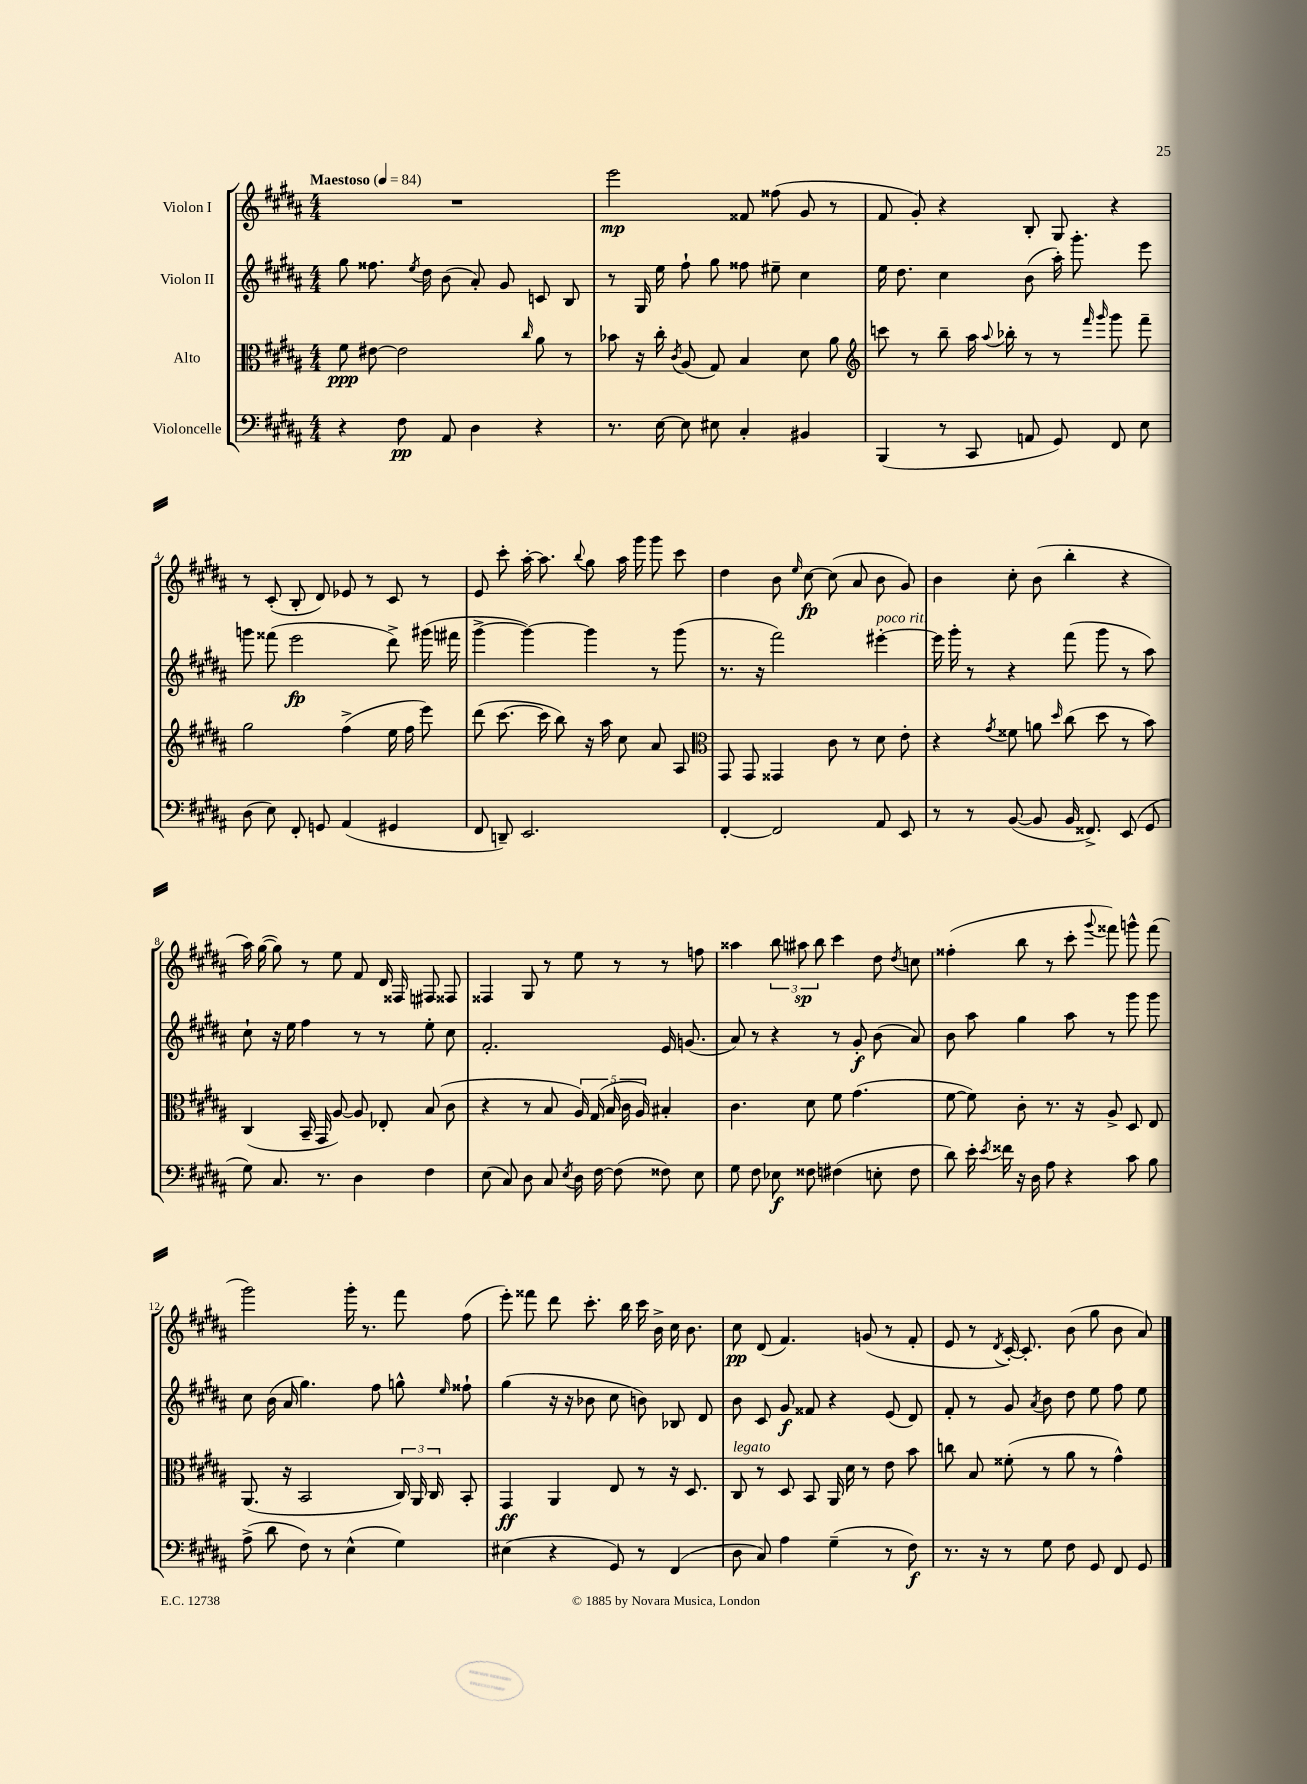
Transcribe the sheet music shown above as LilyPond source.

<<
\new StaffGroup <<
\new Staff = "s0" \with { instrumentName = "Violon I" } {
    \clef treble \key b \major \numericTimeSignature \time 4/4 \tempo "Maestoso" 4 = 84
    \autoBeamOff R1 |
    e'''2\mp fisis'8 fisis''8( gis'8 r8 |
    fis'8 gis'8-.) r4 b8-. gis8 r4 |
    r8 cis'8-.( b8-. dis'8) ees'8 r8 cis'8 r8 |
    e'8 cis'''8-. ais''16~-. ais''8. \appoggiatura { b''8 } gis''8 ais''16 gis'''16 gis'''8 cis'''8 |
    dis''4 b'8 \grace { e''16 } cis''8~\fp cis''8( ais'8 b'8 gis'8) |
    b'4 cis''8-. b'8( b''4-. r4 |
    ais''16) gis''16~( gis''8) r8 e''8 fis'8 dis'16 fisis16 fis8 fisis8 |
    fisis4 gis8 r8 e''8 r8 r8 f''8 |
    aisis''4 \tuplet 3/2 { b''8 ais''8\sp b''8 } cis'''4 dis''8 \acciaccatura { dis''8 } c''8 |
    fisis''4-.( b''8 r8 cis'''8-. \appoggiatura { gis'''8 } fisis'''8) g'''8-^ fisis'''8( |
    gis'''2) gis'''16-. r8. fis'''8 fis''8( |
    e'''8-.) fisis'''8 dis'''8 cis'''8.-. b''16 cis'''16 b'16-> cis''16 b'8. |
    cis''8\pp dis'8( fis'4.) g'8( r8 fis'8-. |
    e'8 r8 \acciaccatura { dis'8 } cis'16~-.) cis'8.-. b'8( gis''8 b'8 ais'8) \bar "|." |
}
\new Staff = "s1" \with { instrumentName = "Violon II" } {
    \clef treble \key b \major \numericTimeSignature \time 4/4
    \autoBeamOff gis''8 fisis''8. \acciaccatura { e''8 } dis''16 b'8( ais'8-.) gis'8 c'8 b8 |
    r8 gis16 e''16 fis''8-! gis''8 fisis''8 eis''8-- cis''4 |
    e''16 dis''8. cis''4 b'8( ais''16-.) gis'''8.-. e'''8 |
    g'''8 fisis'''8( e'''2\fp dis'''8->) gis'''16( fis'''16 |
    gis'''4~-> gis'''4~) gis'''4 r8 gis'''8( |
    r8. r16 fis'''2) eis'''4~-.^\markup { \italic "poco rit." } |
    eis'''16 gis'''16-. r8 r4 fis'''8( gis'''8 r8 ais''8) |
    cis''8-! r16 e''16 fis''4 r8 r8 e''8-. cis''8 |
    fis'2.-. e'16 g'8.( |
    ais'8) r8 r4 r8 gis'8-.\f b'8( ais'8) |
    b'8 ais''8 gis''4 ais''8 r8 gis'''8 gis'''8 |
    cis''8 b'16( ais'16 gis''4.) fis''8 g''8-^ \grace { e''16 } fisis''8-! |
    gis''4( r16 r16 bes'8 cis''8 b'8) bes8 dis'8 |
    b'8 cis'8 gis'8\f fisis'8 r4 e'8( dis'8) |
    fis'8-. r8 gis'8 \acciaccatura { ais'8 } b'8 dis''8 e''8 fis''8 e''8 \bar "|." |
}
\new Staff = "s2" \with { instrumentName = "Alto" } {
    \clef alto \key b \major \numericTimeSignature \time 4/4
    \autoBeamOff fis'8\ppp eis'8~ eis'2 \grace { cis''16 } ais'8 r8 |
    bes'8 r16 cis''16-. \acciaccatura { cis'8 } ais8( gis8) b4 dis'8 ais'8 |
    \clef treble c'''8 r8 b''8-- ais''16 \appoggiatura { ais''8 } bes''16-. r8 r8 \grace { fis'''16 gis'''16 } gis'''8 fis'''8-- |
    gis''2 fis''4->( e''16 fis''16 e'''8) |
    dis'''8( cis'''8.~ cis'''16 b''8) r16 ais''16 cis''8 ais'8 ais8 |
    \clef alto gis,8 gis,8 gisis,4 cis'8 r8 dis'8 e'8-. |
    r4 \acciaccatura { gis'8 } fisis'8 a'8 \grace { dis''16 } cis''8( dis''8 r8 b'8) |
    cis4( b,16-- gis,16 ais8~) ais8 ees8-. b8( cis'8 |
    r4 r8 b8 \tuplet 5/4 { ais16) gis16( b16 cis'16 ais16) } bis4-. |
    cis'4. dis'8 fis'8 gis'4.( |
    fis'8~ fis'8) cis'8-. r8. r16 ais8-> dis8 e8 |
    ais,8.( r16 b,2 \tuplet 3/2 { cis16) ais,16 cis16 } b,8-. |
    gis,4\ff ais,4 e8 r8 r16 dis8. |
    cis8^\markup { \italic "legato" } r8 dis8 b,8 ais,16 dis'16 r8 e'8 b'8 |
    c''8 b8 fisis'8-.( r8 ais'8 r8 gis'4-^) \bar "|." |
}
\new Staff = "s3" \with { instrumentName = "Violoncelle" } {
    \clef bass \key b \major \numericTimeSignature \time 4/4
    \autoBeamOff r4 fis8\pp ais,8 dis4 r4 |
    r8. e16~ e8 eis8 cis4-. bis,4 |
    b,,4( r8 cis,8 a,8 gis,8) fis,8 e8 |
    dis8( e8) fis,8-. g,8 ais,4( gis,4 |
    fis,8 d,8--) e,2. |
    fis,4~-. fis,2 ais,8 e,8 |
    r8 r8 b,8~( b,8 b,16 fisis,8.->) e,8( gis,8 |
    gis8) cis8. r8. dis4 fis4 |
    e8( cis8) dis8 cis8 \acciaccatura { e8 } dis16 fis16~ fis8( fisis8) e8 |
    gis8 fis8 ees8\f fisis8 fis4( e8-. fis8 |
    dis'8) e'16-. \acciaccatura { e'8 } fisis'16 r16 dis16 ais8 r4 cis'8 b8 |
    ais8->( dis'8 fis8) r8 e4-^( gis4) |
    eis4( r4 gis,8) r8 fis,4( |
    dis8 cis8) ais4 gis4--( r8 fis8\f) |
    r8. r16 r8 gis8 fis8 gis,8 fis,8 gis,8 \bar "|." |
}
>>
>>
